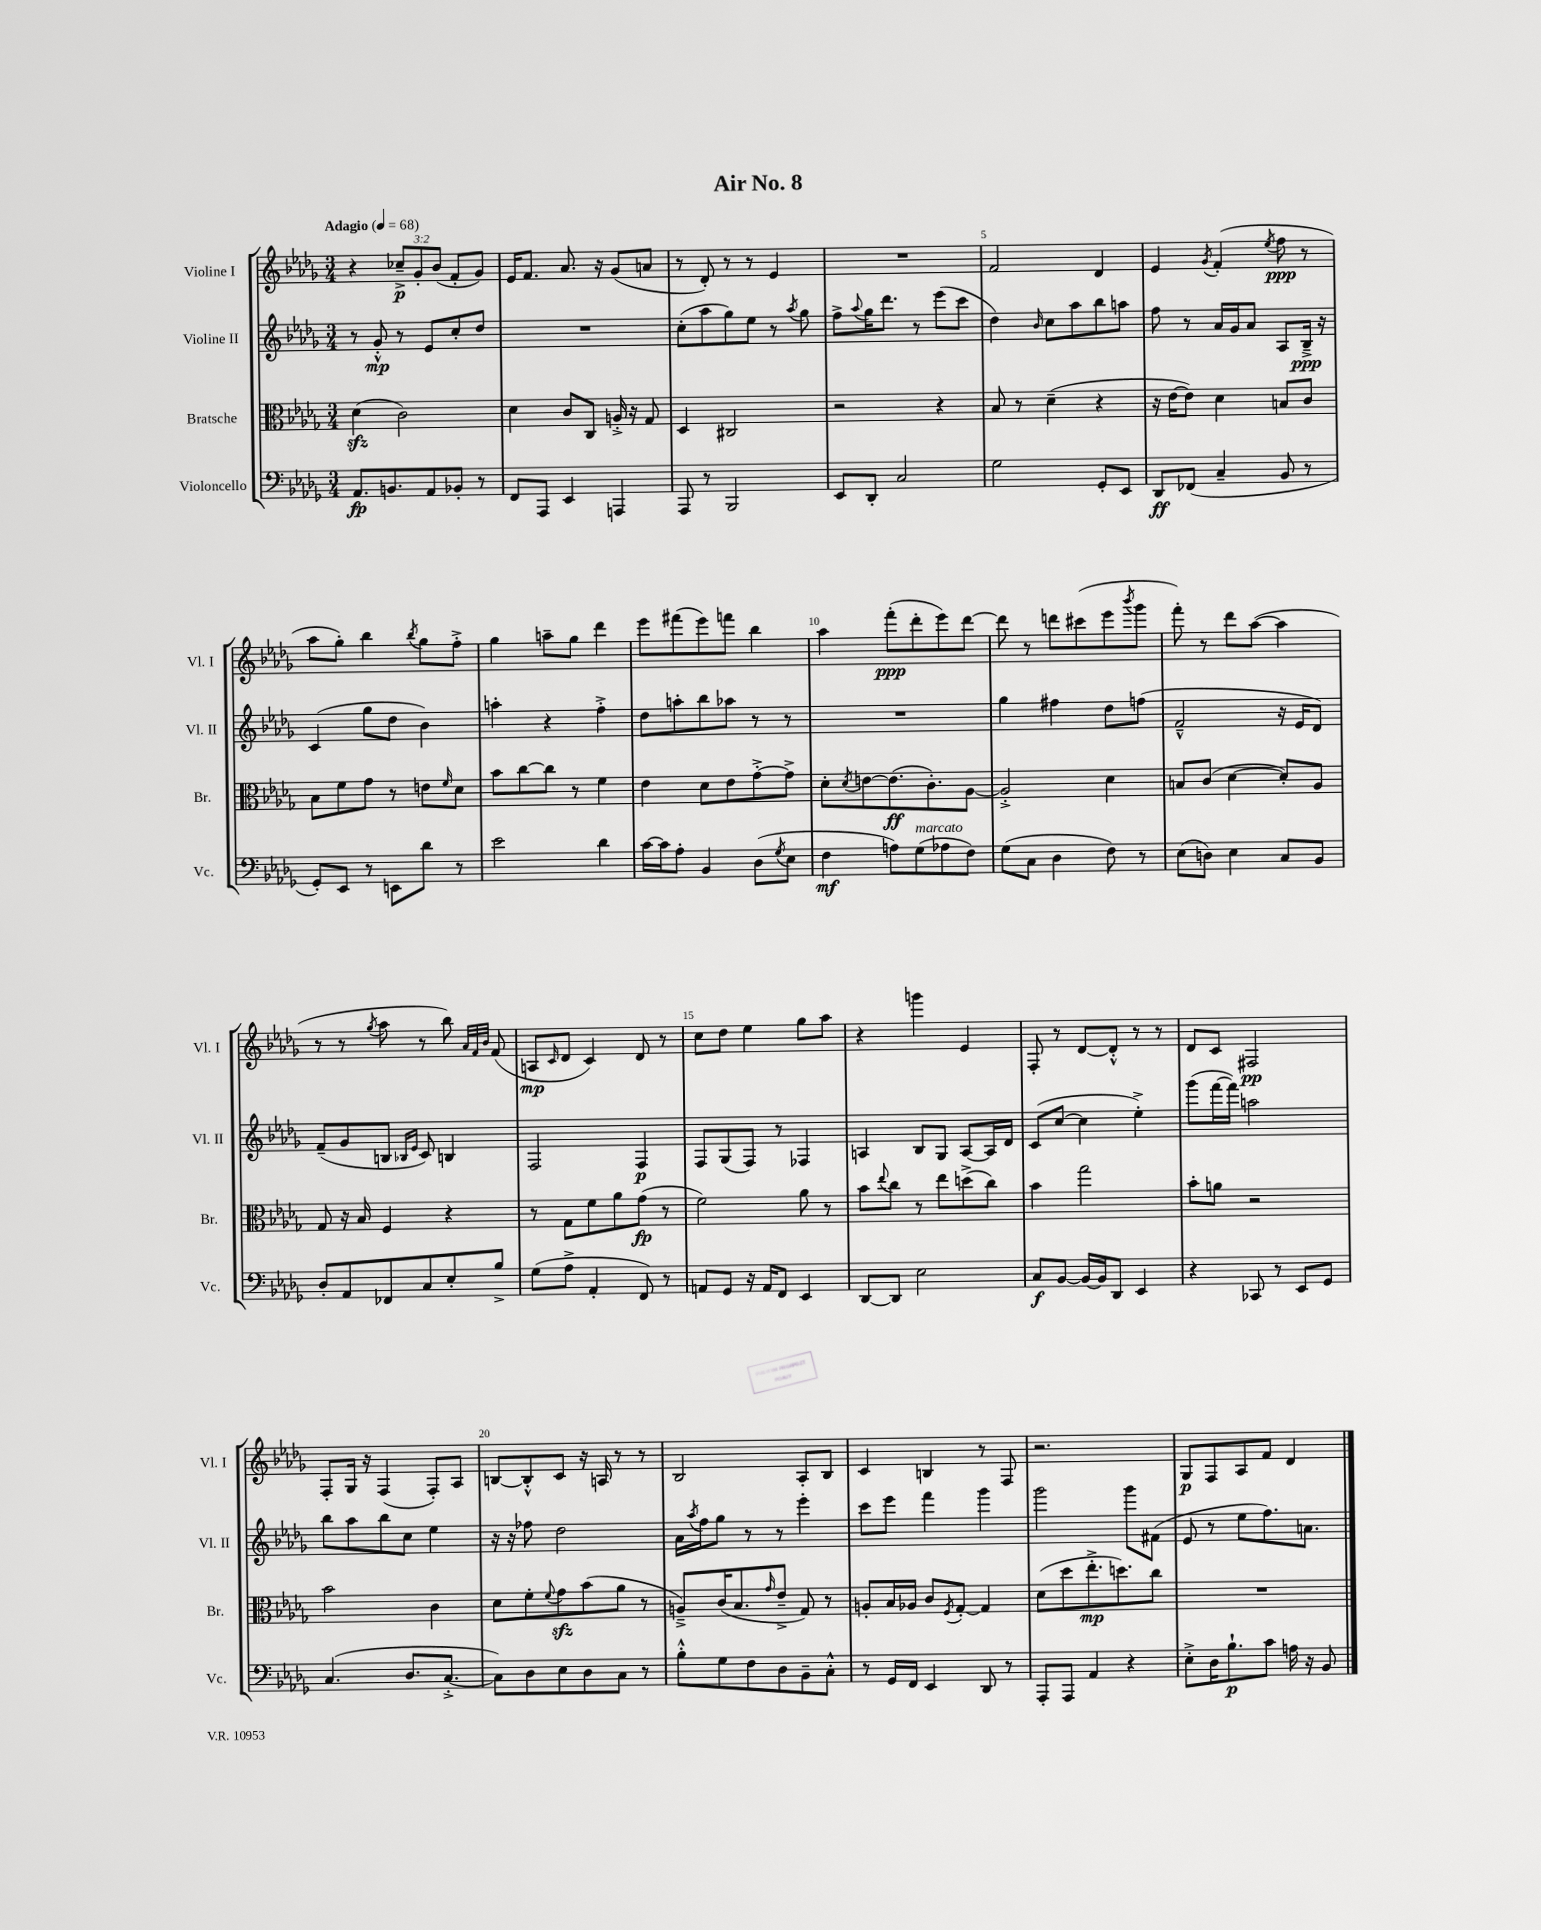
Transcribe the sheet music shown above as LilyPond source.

\header { title = "Air No. 8" }
<<
\new StaffGroup <<
\new Staff = "s0" \with { instrumentName = "Violine I" shortInstrumentName = "Vl. I" } {
    \clef treble \key des \major \numericTimeSignature \time 3/4 \override Staff.TupletNumber.text = #tuplet-number::calc-fraction-text \tempo "Adagio" 4 = 68
    r4 \tuplet 3/2 { ces''8--->\p ges'8-. bes'8( } f'8-. ges'8) |
    ees'16 f'8. aes'8. r16 ges'8( a'8 |
    r8 des'8-.) r8 r8 ees'4 |
    R2. |
    f'2 des'4 |
    ees'4 \acciaccatura { ges'8 } f'4-.( \acciaccatura { ees''8 } f''8\ppp r8 |
    aes''8 ges''8-.) bes''4 \acciaccatura { bes''8 } ges''8 f''8-.-> |
    ges''4 a''8-- ges''8 des'''4 |
    ees'''8 fis'''8( ees'''8) f'''8 bes''4 |
    aes''4 f'''8-.\ppp( des'''8-. ees'''8) des'''8~ |
    des'''8 r8 d'''8 cis'''8( ees'''8 \acciaccatura { bes'''8 } ges'''8 |
    f'''8-.) r8 des'''8 aes''8~( aes''4 |
    r8 r8 \acciaccatura { ges''8 } aes''8 r8 bes''8) \grace { aes'32 f'32 bes'32 } f'8( |
    a8\mp \grace { c'16 } des'8 c'4) des'8 r8 |
    c''8 des''8 ees''4 ges''8 aes''8 |
    r4 g'''4 ees'4 |
    f8-. r8 des'8~ des'8-.-^ r8 r8 |
    des'8 c'8 fis2\pp |
    f8-. ges16 r16 f4( f8-.) aes8 |
    b8~ b8-.-^ c'8 r16 a16 r8 r8 |
    bes2 aes8-. bes8 |
    c'4 b4 r8 f8 |
    r2. |
    ges8\p f8 aes8 f'8 des'4 \bar "|." |
}
\new Staff = "s1" \with { instrumentName = "Violine II" shortInstrumentName = "Vl. II" } {
    \clef treble \key des \major \numericTimeSignature \time 3/4
    r8 ges'8-.-^\mp r8 ees'8 c''8-. des''8 |
    R2. |
    c''8-.( aes''8 ges''8) ees''8 r8 \acciaccatura { aes''8 } ges''8 |
    f''8-> \appoggiatura { aes''8 } ges''16 des'''8. r8 ees'''8( c'''8 |
    des''4) \grace { bes'16 } c''8 aes''8 bes''8 a''8 |
    f''8 r8 aes'16 ges'16 aes'8 aes8 bes16--->\ppp r16 |
    c'4( ges''8 des''8 bes'4) |
    a''4-. r4 f''4-.-> |
    des''8 a''8-. bes''8 aes''8 r8 r8 |
    R2. |
    ges''4 fis''4 des''8 f''8( |
    f'2---^ r16 ees'16 des'8) |
    f'8--( ges'8 b8 \grace { bes16 ees'16 } c'8) b4 |
    f2 f4\p |
    f8 ges8( f8) r8 fes4 |
    a4 bes8 ges8 a8~ a16 des'16 |
    c'8( c''8~ c''4 ees''4-.->) |
    ges'''8( f'''16~ f'''16) a''2 |
    bes''8 aes''8 bes''8 c''8 ees''4 |
    r16 r16 fes''8 des''2 |
    aes'16 \acciaccatura { aes''8 } f''16 ges''8 r8 r8 ees'''4-. |
    c'''8 ees'''8 f'''4 ges'''4 |
    ges'''2 ges'''8 fis'8( |
    ees'8 r8 ees''8 f''8.) a'8. \bar "|." |
}
\new Staff = "s2" \with { instrumentName = "Bratsche" shortInstrumentName = "Br." } {
    \clef alto \key des \major \numericTimeSignature \time 3/4
    des'4\sfz( c'2) |
    des'4 c'8 c8 a16-.-> r16 ges8 |
    des4 cis2 |
    r2 r4 |
    bes8 r8 des'4--( r4 |
    r16 ees'16~ ees'8) des'4 b8 c'8 |
    bes8 f'8 ges'8 r8 e'8 \grace { f'16 } des'8 |
    bes'8 c''8~ c''8 r8 f'4 |
    ees'4 des'8 ees'8 ges'8~-.-> ges'8-> |
    des'8-. \acciaccatura { des'8 } e'8~ e'8.\ff( c'8.-.) aes8~ |
    aes2-.-> des'4 |
    b8 c'8( des'4~ des'8-.) aes8 |
    ges8 r16 bes16 f4 r4 |
    r8 ges8 f'8 aes'8 ges'8\fp( r8 |
    f'2) aes'8 r8 |
    bes'8 \appoggiatura { ees''8 } c''8 r8 ees''8 d''8->( c''8) |
    bes'4 ges''2 |
    bes'8-. a'8 r2 |
    bes'2 c'4 |
    des'8 f'8-. \appoggiatura { f'8 } ges'8\sfz bes'8( aes'8 r8 |
    a8--->) c'16( bes8. \grace { ges'16 } ees'8---> ges8) r8 |
    a8-. bes16 aes16 c'8 \acciaccatura { f8 } ges8~-. ges4 |
    des'8( des''8 ees''8.-.->\mp d''8.) c''8 |
    R2. \bar "|." |
}
\new Staff = "s3" \with { instrumentName = "Violoncello" shortInstrumentName = "Vc." } {
    \clef bass \key des \major \numericTimeSignature \time 3/4
    aes,8.\fp b,8. aes,8 bes,8-. r8 |
    f,8 aes,,8 ees,4 a,,4 |
    aes,,8 r8 bes,,2 |
    ees,8 des,8-. c2 |
    ges2 ges,8-. ees,8 |
    des,8\ff fes,8( c4-- bes,8 r8 |
    ges,8-.) ees,8 r8 e,8 des'8 r8 |
    ees'2 des'4 |
    c'16~ c'16 aes8-. bes,4 des8( \acciaccatura { ges8 } ees8 |
    f4\mf a8) ges8^\markup { \italic "marcato" }( aes8 f8) |
    ges8( c8 des4 f8) r8 |
    ees8( d8) ees4 c8 bes,8 |
    des8-. aes,8 fes,8 c8 ees8-. bes8-> |
    ges8( aes8-> aes,4-. f,8) r8 |
    a,8 ges,8 r16 a,16 f,8 ees,4 |
    des,8~ des,8 ees2 |
    c8\f bes,8~ bes,16~ bes,16 des,8 ees,4 |
    r4 ces,8 r8 ees,8 ges,8 |
    c4.( des8. c8.~-.-> |
    c8) des8 ees8 des8 c8 r8 |
    bes8-.-^ ges8 f8 des8 bes,8-- c8-.-^ |
    r8 ges,16 f,16 ees,4 des,8 r8 |
    aes,,8-. aes,,8 aes,4 r4 |
    ees8-.-> des16 bes8.-!\p c'8 a16 r16 bes,8 \bar "|." |
}
>>
>>
\layout { \context { \Score \override BarNumber.break-visibility = ##(#f #t #t) barNumberVisibility = #(every-nth-bar-number-visible 5) } }
